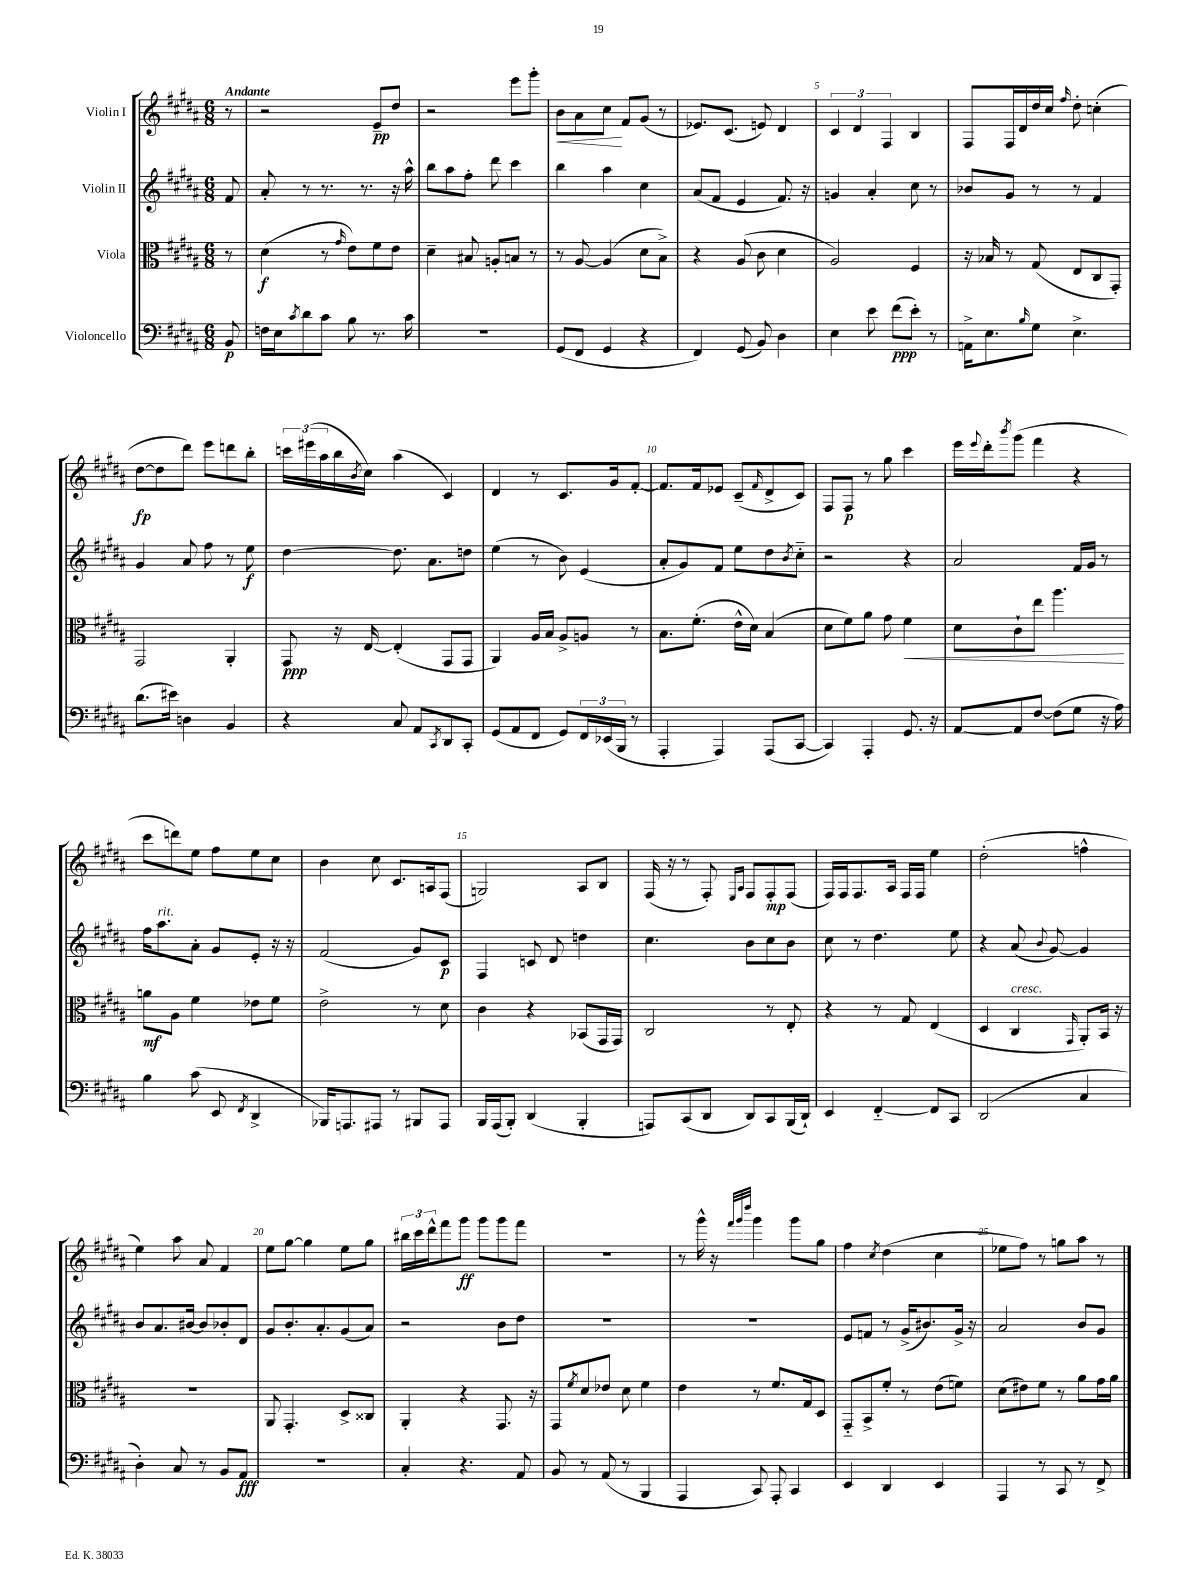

**kern	**kern	**kern	**kern
*staff4	*staff3	*staff2	*staff1
*clefF4	*clefC3	*clefG2	*clefG2
*k[f#c#g#d#a#]	*k[f#c#g#d#a#]	*k[f#c#g#d#a#]	*k[f#c#g#d#a#]
*M6/8	*M6/8	*M6/8	*M6/8
8BB	8r	8f#	8r
=	=	=	=
16F	(4d#	8a#'	2r
16E	.	.	.
8qc#	.	.	.
8d#	.	8r	.
8c#	8r	8.r	.
.	16qqg#	.	.
8B	8e)	.	.
.	.	8.r	.
8.r	8f#	.	8e~
.	8e	16r	8dd#
16c#	.	16aa#^^	.
=	=	=	=
2.r	4d#~	8bb	2r
.	.	8aa#	.
.	8B#	8ff#'	.
.	8A'	8ddd#	.
.	8B	4ccc#	8eee
.	8r	.	8ggg#'
=	=	=	=
(8GG#	8r	4bb	8b
8FF#	[8A#	.	8a#
4GG#	(4A#]	4aa#	8cc#
.	.	.	8f#
4r	8d#	4cc#	(8g#
.	8B^)	.	8r
=	=	=	=
4FF#)	4r	(8a#	8.e-)
.	.	8f#	.
.	.	.	(8.c#
(8GG#	(8A#	4e	.
8BB)	8c#	.	8e)
4D#	4d#	8.f#)	4d#
.	.	16r	.
=	=	=	=
4E	2A#)	4g	6c#
.	.	.	6d#
8e	.	4a#'	.
.	.	.	6F#
(8f#	.	.	.
8e')	4F#	8cc#	4B
8r	.	8r	.
=	=	=	=
16AA^	16r	8b-	8F#
8.E	16B-	.	.
.	8r	8g#	16F#
.	.	.	16d#
16qqB	.	.	.
8G#	(8G#	8r	16dd#
.	.	.	16cc#
.	.	.	16qqff#
4.E^	8E	8r	8dd#'
.	8C#	4f#	(4cc'
.	8GG#')	.	.
=	=	=	=
(8.d#	2GG#	4g#	[8dd#
.	.	.	8dd#]
16e#)	.	.	.
4D	.	8a#	8ddd#)
.	.	8ff#	8eee
4BB	4AA#'	8r	8ddd
.	.	8ee	8bb'
=	=	=	=
4r	8GG#	[4dd#	24ccc
.	.	.	(24eee#
.	.	.	24aa#
.	16r	.	16bb
.	.	.	8qb
.	[16E	.	16cc#)
8C#	(4E']	8.dd#]	(4aa#
8AA#	.	.	.
.	.	8.a#	.
8qCC#	.	.	.
8DD#	8GG#	.	4c#)
8CC#'	8GG#	8dd	.
=	=	=	=
(8GG#	4AA#)	(4ee	4d#
8AA#	.	.	.
8FF#	16A#	8r	8r
.	16B	.	.
8GG#)	8A#^	8b)	8.c#
24FF#	8A	(4e	.
(24EE-	.	.	.
.	.	.	16g#
24BBB	.	.	.
8r	8r	.	[8f#'
=	=	=	=
4AAA#'	8.B	8a#'	8.f#]
.	.	8g#)	.
.	(8.f#'	.	16f#
4AAA#)	.	8f#	8e-
.	16e^^	8ee	(8c#~
.	16d#)	.	.
.	.	.	16qqf#
(8AAA#	(4B	8dd#	8d#^
.	.	8qb	.
[8CC#	.	8cc#'~	8c#)
=	=	=	=
4CC#])	8d#	2r	8F#
.	8f#)	.	8F#
4AAA#'	8a#	.	8r
.	8g#	.	8gg#
8.GG#	4f#	4r	4ccc#
16r	.	.	.
=	=	=	=
[8AA#	8d#	2a#	16eee
.	.	.	8qqeee
.	.	.	16ddd#'
.	.	.	8qbbb
8AA#]	8c#`	.	(8ggg#
[8F#	8ee	.	4fff#
(8F#]	4.aa#	.	.
8G#	.	16f#	4r
.	.	16g#	.
16r	.	8r	.
16A#)	.	.	.
=	=	=	=
4B	8a	16ff#	8ccc#
.	.	8.aa#	.
.	8A#	.	8ddd)
(8c#	4f#	8a#'	8ee
8EE	.	8g#	8ff#
8qFF#	.	.	.
4DD#^	8e-	8e'	8ee
.	8f#	16r	8cc#
.	.	16r	.
=	=	=	=
16BBB-)	2e^	(2f#	4b
8.AAA	.	.	.
8AAA#	.	.	8cc#
8r	.	.	8.c#
8BBB#	8r	8g#)	.
.	.	.	16A
8AAA#	8d#	8c#	(8F#
=	=	=	=
16BBB	4c#	4F#	2G)
(16AAA#	.	.	.
8BBB')	.	.	.
(4DD#	4r	8c	.
.	.	8d#	.
4BBB'	(8BB-	4dd	8A#
.	16GG#	.	8B
.	16GG#)	.	.
=	=	=	=
8AAA)	2C#	4.cc#	(16F#
.	.	.	16r
(8CC#	.	.	8r
8DD#	.	.	8F#')
.	.	.	16qqE
.	.	.	16qqA#
8DD#)	.	8b	8F#
8CC#	8r	8cc#	8F#'
(16BBB	8E'	8b	(8F#
16DD#`)	.	.	.
=	=	=	=
4EE	4r	8cc#	16F#)
.	.	.	16F#
.	.	8r	8.F#
[4FF#'~	8r	4.dd#	.
.	.	.	16A#
.	8G#	.	16F#
.	.	.	16F#
8FF#]	(4E	.	4ee
8CC#	.	8ee	.
=	=	=	=
(2DD#	4D#	4r	(2dd#'
.	4C#	(8a#	.
.	.	8qqb	.
.	.	[8g#)	.
.	16qqGG#	.	.
4C#	8AA#')	4g#]	4ff^^
.	16BB	.	.
.	16r	.	.
=	=	=	=
4D#')	2.r	8b	4ee)
.	.	8.a#	.
8C#	.	.	8aa#
.	.	[16b#	.
8r	.	8b#]	8a#
8BB	.	8b-'	4f#
8AA#	.	8d#	.
=	=	=	=
2.r	8AA#	8g#	8ee
.	4.GG#'	8.b'	[8gg#
.	.	.	4gg#]
.	.	8.a#'	.
.	8D#^	(8g#	8ee
.	8C##	8a#)	8gg#
=	=	=	=
4C#'	4AA#'	2r	24bb#
.	.	.	24ccc#
.	.	.	24ddd#^^
.	.	.	8fff#
4.r	4r	.	8ggg#
.	.	.	8ggg#
.	8.GG#	8b	8ggg#
8AA#	.	8dd#	8fff#
.	16r	.	.
=	=	=	=
8BB	8GG#	2.r	2.r
.	8qf#	.	.
8r	8d#	.	.
(8AA#	8e-	.	.
8r	8d#	.	.
4BBB	4f#	.	.
=	=	=	=
4AAA#	4e	2.r	8r
.	.	.	16ggg#^^
.	.	.	16r
.	.	.	32qqfff#
.	.	.	32qqggg#
.	.	.	32qqdddd#
8CC#)	8r	.	4ggg#
8AAA#'	8.f#	.	.
4CC#	.	.	8ggg#
.	16G#	.	.
.	8D#	.	8gg#
=	=	=	=
4EE	8GG#'~	8e	4ff#
.	8BB^	8f	.
.	.	.	8qcc#
4DD#	8f#'	8r	(4dd#
.	8r	(16g#^	.
.	.	8.b#)	.
4EE	(8e	.	4cc#
.	8f)	16g#^	.
.	.	16r	.
=	=	=	=
4AAA#	(8d#	2a#	8ee-
.	8e#)	.	8ff#)
8r	8f#	.	8r
8CC#	8r	.	8gg
8r	8a#	8b	8aa#
8FF#^	16g#	8g#	8r
.	16a#	.	.
==	==	==	==
*-	*-	*-	*-
